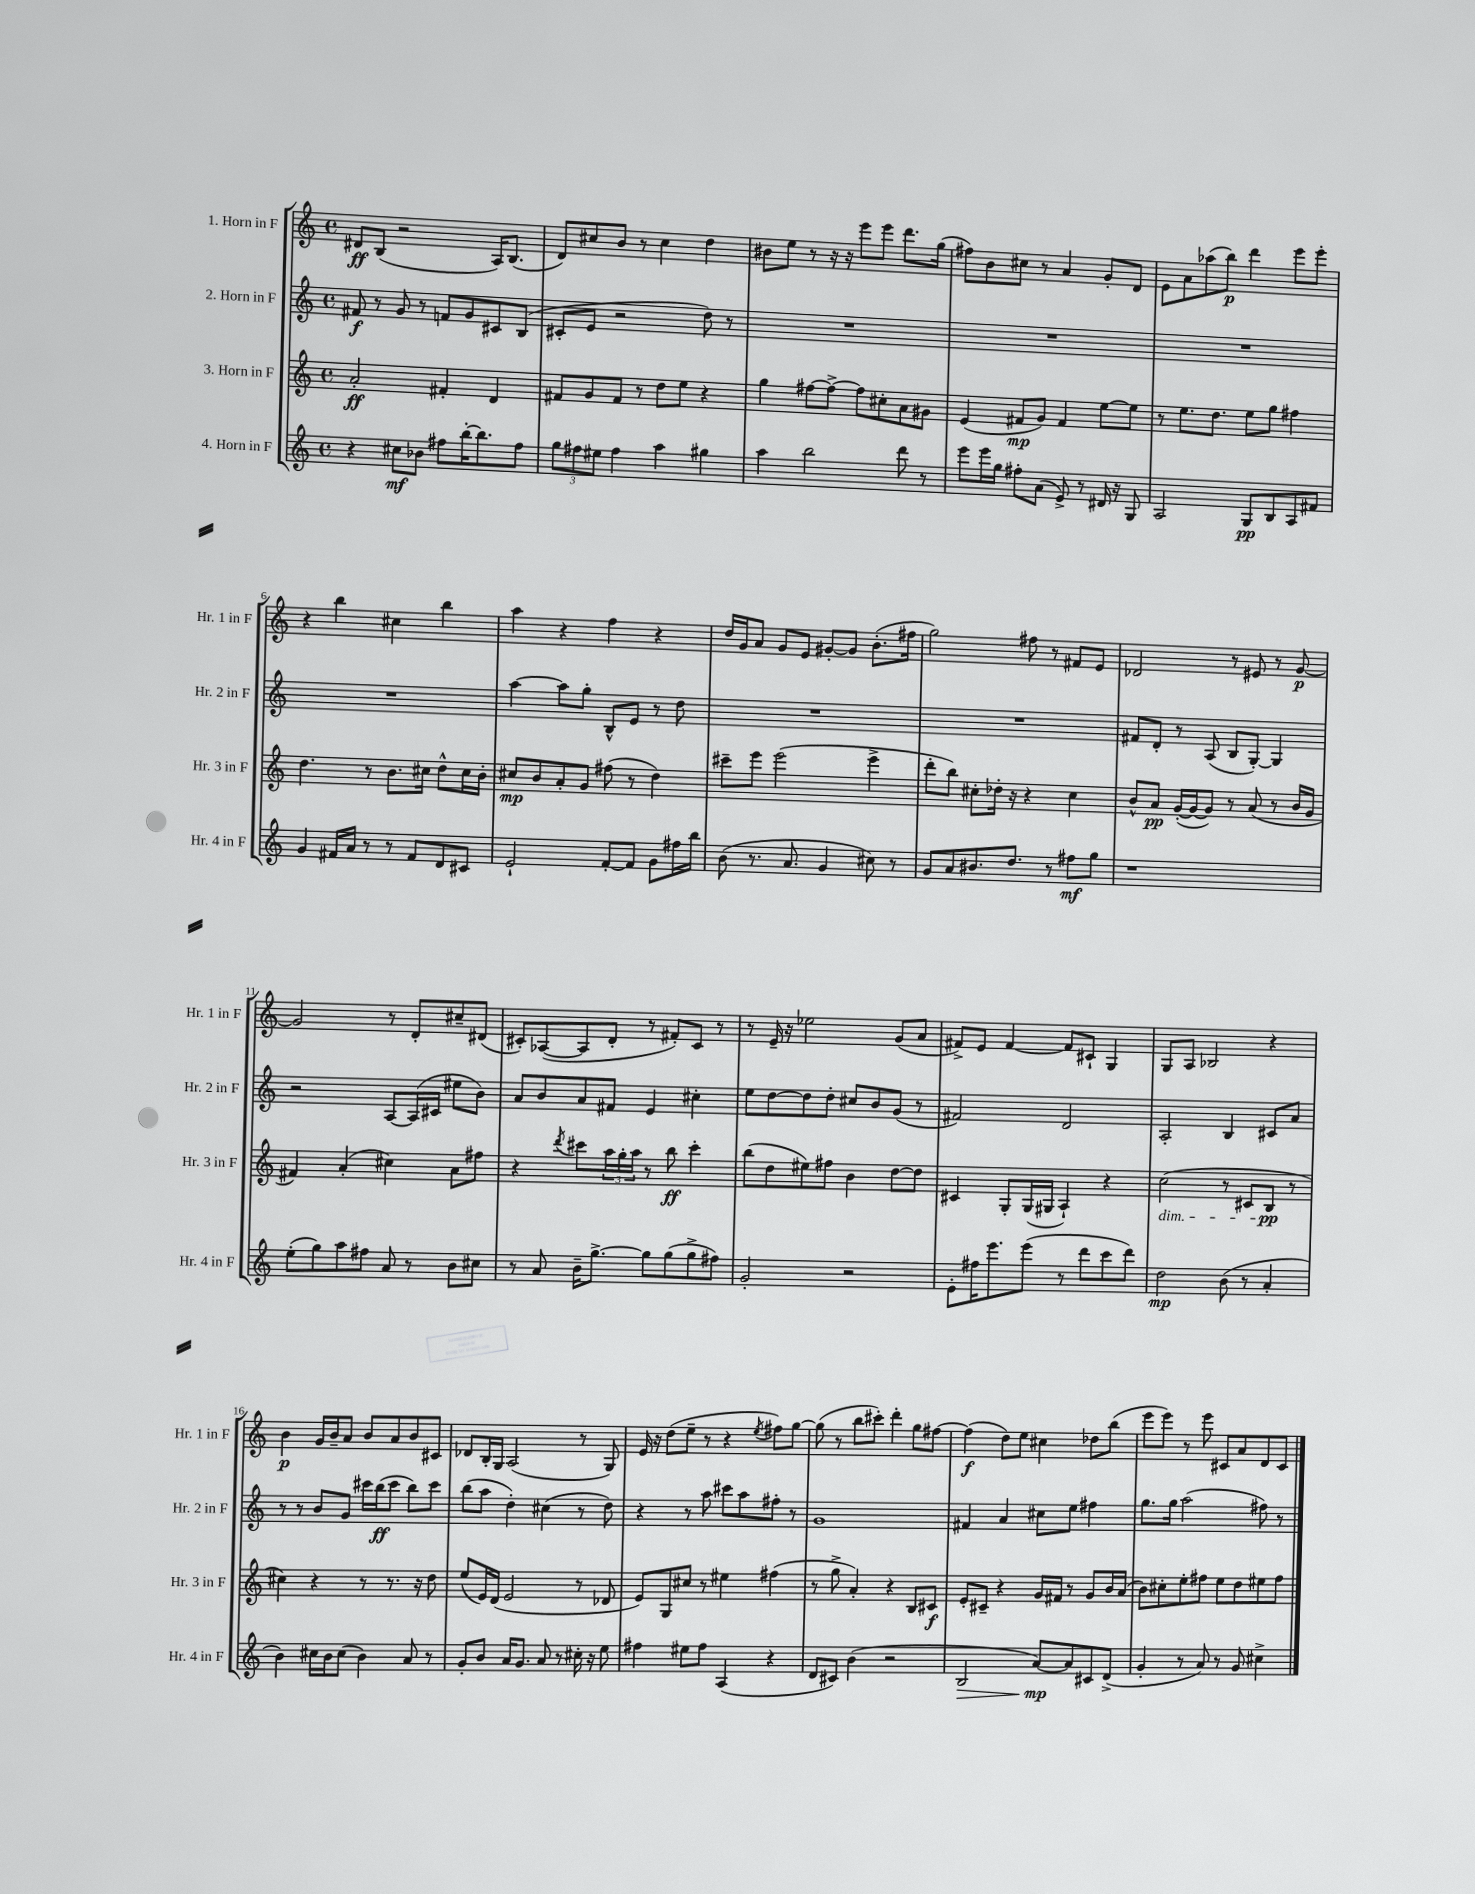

**kern	**kern	**kern	**kern
*staff4	*staff3	*staff2	*staff1
*clefG2	*clefG2	*clefG2	*clefG2
*k[]	*k[]	*k[]	*k[]
*M4/4	*M4/4	*M4/4	*M4/4
*met(c)	*met(c)	*met(c)	*met(c)
4r	2a'	8f#	8d#
.	.	8r	(8B
8cc#	.	8g	2r
8b-	.	8r	.
8ff#	4f#'	8f	.
[16bb'	.	8g	.
8.bb]	.	.	.
.	4d	8c#	16A)
.	.	.	(8.B
8ff#	.	(8B	.
=	=	=	=
12gg	8f#	8c#'	8d)
12ff#	.	.	.
.	8g	8e	8cc#
12ee#	.	.	.
4ff#	8f#	2r	8b
.	8r	.	8r
4aa	8dd	.	4cc#
.	8ee	.	.
4gg#	4r	8dd)	4dd
.	.	8r	.
=	=	=	=
4aa	4gg	1r	8b#
.	.	.	8ee
2bb	[8ff#	.	8r
.	8ff#^_	.	16r
.	.	.	16r
.	8ff#]	.	8eee
.	8cc#'	.	8eee
8ddd	8a	.	8.ddd
8r	8g#	.	.
.	.	.	(16gg
=	=	=	=
8eee	(4e	1r	8ff#)
16eee	.	.	8b
16gg	.	.	.
8ff#'	8f#	.	8cc#
(8a	8g)	.	8r
8e^)	4f#	.	4a
8r	.	.	.
16d#	[8ee	.	8g'
16r	.	.	.
8G	8ee]	.	8d
=	=	=	=
2A	8r	1r	8e
.	8.ee	.	8a
.	.	.	(8aa-
.	8.dd	.	.
.	.	.	8bb)
8G	8ee	.	4ddd
8B	8gg	.	.
8A	4ff#	.	8eee
8f#	.	.	8eee'
=	=	=	=
4g	4.dd	1r	4r
16f#	.	.	4bb
16a	.	.	.
8r	8r	.	.
8r	8.b	.	4cc#
8f#	.	.	.
.	16cc#	.	.
8d	8dd^^	.	4bb
8c#	16cc#	.	.
.	16b'	.	.
=	=	=	=
2e`	8cc#	[4aa	4aa
.	8b	.	.
.	8a'	8aa]	4r
.	8g	8gg'	.
[8f'	(8ff#	8B^^	4ff
8f]	8r	8e	.
8g	4dd)	8r	4r
16ff#	.	8dd	.
16bb	.	.	.
=	=	=	=
(8b	8ccc#~	1r	16dd
.	.	.	16g
8.r	8eee	.	8a
.	(2eee	.	8g
8.a	.	.	.
.	.	.	8e
4g	.	.	[8g#'
.	.	.	8g#]
8cc#)	4eee^	.	(8.b'
8r	.	.	.
.	.	.	16ff#
=	=	=	=
8g	8ddd'	1r	2gg)
8a	8bb)	.	.
8.b#	8cc#'	.	.
.	16dd-'	.	.
8.dd	16r	.	.
.	4r	.	8ff#
8r	.	.	8r
8ff#	4cc#	.	8f#
8gg	.	.	8e
=	=	=	=
1r	8b^^	8f#	2d-
.	8a	8d'	.
.	([16g'	8r	.
.	16g_	.	.
.	8g])	(8A	.
.	8r	8B	8r
.	(8a	[8G')	8e#
.	8r	4G]	8r
.	16b	.	[8g
.	16g	.	.
=	=	=	=
(8ee'	4f#)	2r	2g]
8gg)	.	.	.
8aa	(4a'	.	.
8ff#	.	.	.
8a	4cc#)	[8A	8r
8r	.	(16A]	8d'
.	.	16c#	.
8b	8a	8ee#	8cc#~
8cc#	8ff#	8b)	(8d#
=	=	=	=
8r	4r	8a	8c#')
8a	.	8b	([8A-
.	8qddd	.	.
16b~	8ccc#	8a	8A-]
[8.gg^	.	.	.
.	24aa	8f#	8d'
.	24gg'	.	.
.	24aa	.	.
8gg]	8r	4e	8r
(8gg	8bb	.	8f#')
8gg^	4ccc#'	4cc#'	8c#
8ff#)	.	.	8r
=	=	=	=
2g'	(8bb	8ee	8r
.	8dd	[8dd	16e~
.	.	.	16r
.	8ee#)	8dd]	2ee-
.	8ff#	8dd'	.
2r	4b	8cc#	.
.	.	8b	.
.	[8dd	(8g	(8g
.	8dd]	8r	8a
=	=	=	=
8e'	4c#	2f#)	8f#^)
16ff#	.	.	8e
8.eee	.	.	.
.	8G'	.	[4f#
(8eee	(16G	.	.
.	16G#	.	.
8r	4A`)	2d	8f#]
8ddd	.	.	8c#`
8ccc	4r	.	4G
8ddd)	.	.	.
=	=	=	=
2dd	(2cc	2A'	8G
.	.	.	8A
.	.	.	2B-
(8b	8r	4B	.
8r	8c#	.	.
4a'	8B	8c#	4r
.	8r	8a	.
=	=	=	=
4b)	4cc#)	8r	4b
.	.	8r	.
16cc#	4r	8b	16g
16b	.	.	16b~
(8cc#	.	8g	8a
4b)	8r	16ccc#	8b
.	.	(16bb	.
.	8.r	8ccc#	8a
8a	.	8bb)	8b
.	16r	.	.
8r	8dd	8ccc#	8c#
=	=	=	=
8g'	(8ee	(8bb	8d-
8b	16e)	8aa	16B'
.	(16d	.	16G
16a	2e	4dd')	(2A
8.g	.	.	.
8a	.	(4cc#	.
8r	.	.	.
16cc#'	8r	8r	8r
16r	.	.	.
8ee	8d-	8dd)	8G)
=	=	=	=
4ff#	8e)	4r	16e
.	.	.	16r
.	8G	.	(8dd
8ee#	8cc#	8r	8ee~
8ff#	8r	8aa	8r
(4A	4ee#	8ccc#	4r
.	.	8aa	.
.	.	.	8qee
4r	(4ff#	8ff#'	8ff#)
.	.	8r	[8gg
=	=	=	=
8d	8r	1g	(8gg]
8c#)	8gg^	.	8r
(4b	4a')	.	8bb
.	.	.	8ccc#')
2r	4r	.	4ddd'
.	8B	.	8gg
.	8c#	.	[8ff#
=	=	=	=
2B	8e'	4f#	(4ff#]
.	8c#~	.	.
.	4r	4a	8dd)
.	.	.	8ee
[8a)	16g	8cc#	4cc#
.	16f#	.	.
8a]	8r	8ee	.
8c#	8g	4ff#	8dd-
(8d^	16b	.	(8bb
.	(16a	.	.
=	=	=	=
4g'	8b)	8.gg	8eee
.	8cc#'	.	8eee)
.	.	16gg	.
8r	8ee'	(2aa	8r
8a)	8ff#	.	8eee
8r	8ee	.	8c#
8g	8dd	.	8a
4cc#^	8ee#	8ff#)	8d
.	8ff#	8r	8c#
==	==	==	==
*-	*-	*-	*-
